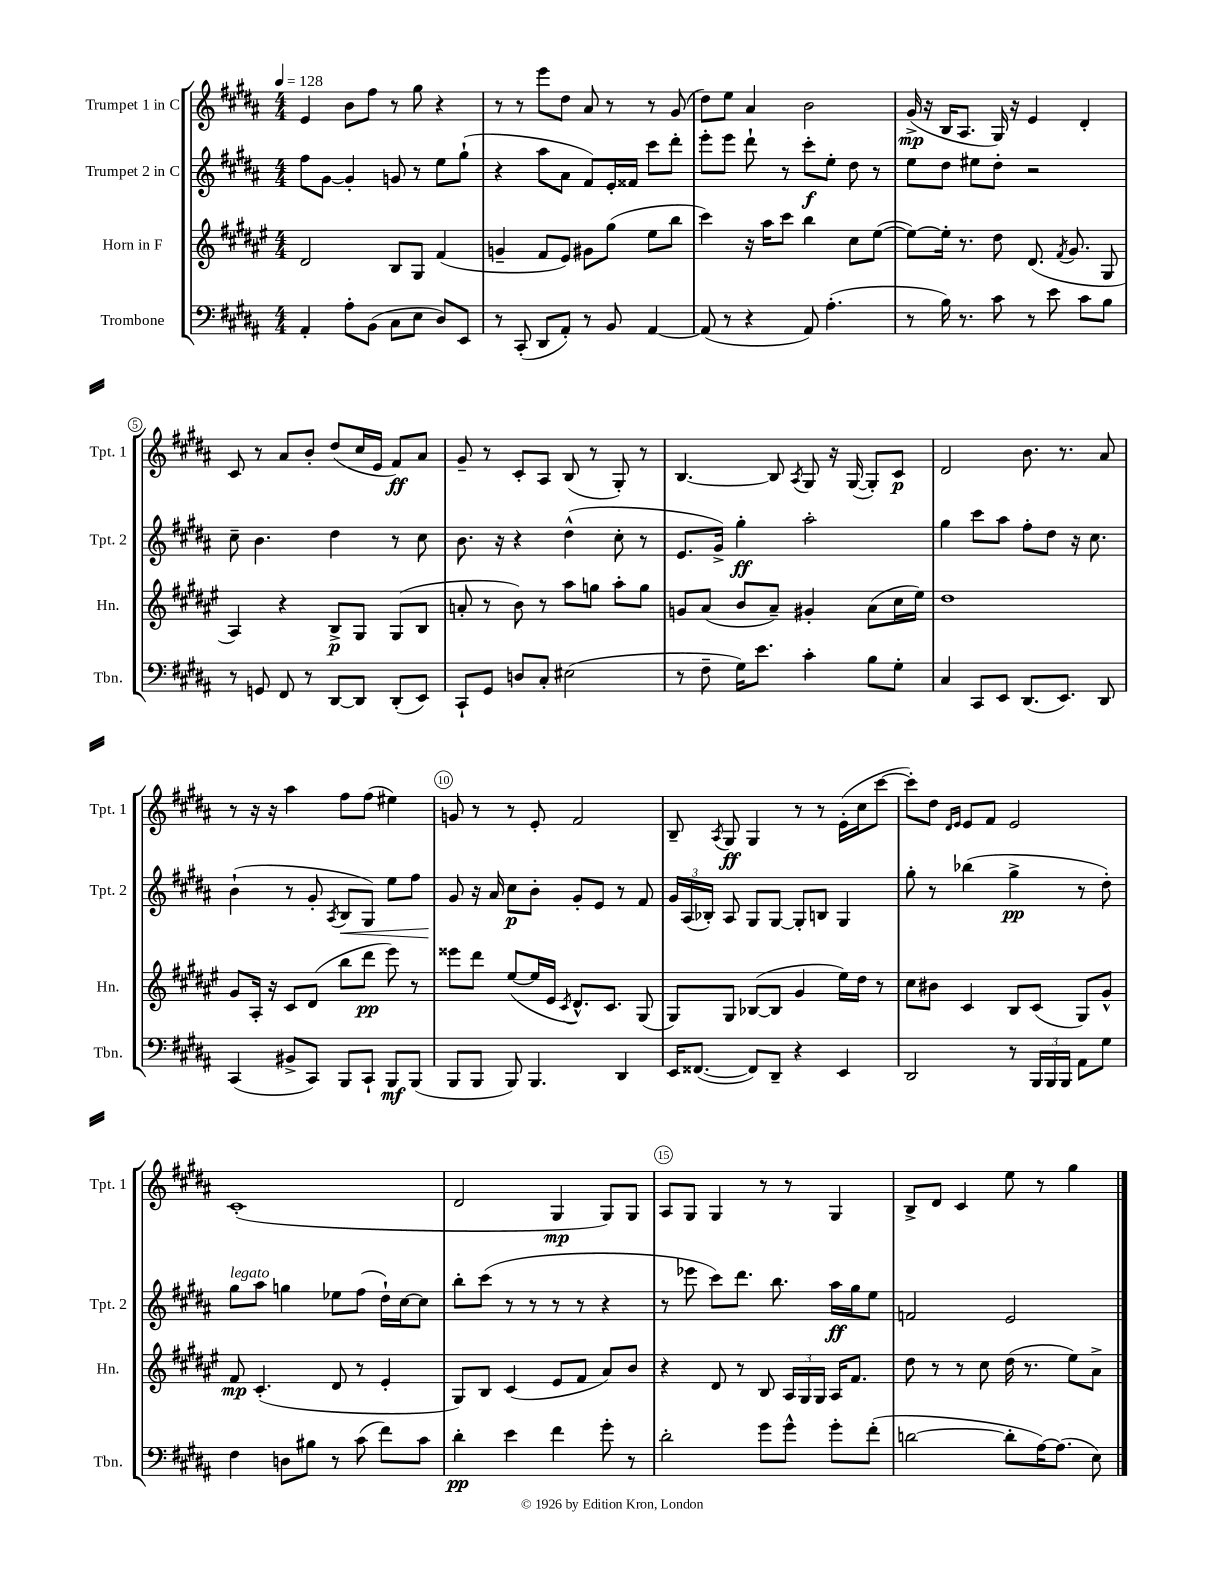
<<
\new StaffGroup <<
\new Staff = "s0" \with { instrumentName = "Trumpet 1 in C" shortInstrumentName = "Tpt. 1" } {
    \clef treble \key b \major \numericTimeSignature \time 4/4 \tempo 4 = 128
    \autoBeamOff e'4 b'8[ fis''8] r8 gis''8 r4 |
    r8 r8 e'''8[ dis''8] ais'8 r8 r8 gis'8( |
    dis''8[) e''8] ais'4 b'2 |
    gis'16->\mp( r16 b16[ ais8.] gis16) r16 e'4 dis'4-. |
    cis'8 r8 ais'8[ b'8]-. dis''8[( cis''16 e'16] fis'8[\ff) ais'8] |
    gis'8-- r8 cis'8[-. ais8] b8( r8 gis8-.) r8 |
    b4.~ b8 \acciaccatura { ais8 } gis8 r16 gis16~( gis8[-.) cis'8]\p |
    dis'2 b'8. r8. ais'8 |
    r8 r16 r16 ais''4 fis''8[ fis''8]( eis''4) |
    g'8 r8 r8 e'8-. fis'2 |
    b8-- \acciaccatura { ais8 } gis8\ff gis4 r8 r8 e'16[-.( cis''16 cis'''8]~ |
    cis'''8[-.) dis''8] \grace { dis'16[ e'16] } e'8[ fis'8] e'2 |
    cis'1-.( |
    dis'2 gis4\mp gis8[) gis8] |
    ais8[ gis8] gis4 r8 r8 gis4 |
    b8[-> dis'8] cis'4 e''8 r8 gis''4 \bar "|." |
}
\new Staff = "s1" \with { instrumentName = "Trumpet 2 in C" shortInstrumentName = "Tpt. 2" } {
    \clef treble \key b \major \numericTimeSignature \time 4/4
    \autoBeamOff fis''8[ gis'8]~ gis'4-. g'8 r8 e''8[ gis''8]-!( |
    r4 ais''8[ ais'8] fis'8[) e'16-. fisis'16] cis'''8[ dis'''8]-. |
    e'''8[-. e'''8] dis'''8-! r8 cis'''8[-.\f e''8]-. dis''8 r8 |
    e''8[ dis''8] eis''8[ dis''8]-. r2 |
    cis''8-- b'4. dis''4 r8 cis''8 |
    b'8. r16 r4 dis''4-^( cis''8-. r8 |
    e'8.[ gis'16]->) gis''4-.\ff ais''2-. |
    gis''4 cis'''8[ ais''8] fis''8[-. dis''8] r16 cis''8. |
    b'4-!( r8 gis'8-. \acciaccatura { ais8 } b8[\< gis8]) e''8[ fis''8] |
    gis'8\! r16 ais'16 cis''8[\p b'8]-. gis'8[-. e'8] r8 fis'8 |
    \tuplet 3/2 { gis'16[ ais16( bes16]-.) } ais8 gis8[ gis8]~ gis8[-. b8] gis4 |
    gis''8-. r8 bes''4( gis''4->\pp r8 dis''8-.) |
    gis''8[^\markup { \italic "legato" } ais''8] g''4 ees''8[ fis''8]( dis''16[-!) cis''16~ cis''8] |
    b''8[-. cis'''8]( r8 r8 r8 r8 r4 |
    r8 ees'''8 cis'''8[) dis'''8.] b''8. ais''16[\ff gis''16 e''8] |
    f'2 e'2 \bar "|." |
}
\new Staff = "s2" \with { instrumentName = "Horn in F" shortInstrumentName = "Hn." } {
    \clef treble \key fis \major \numericTimeSignature \time 4/4
    \autoBeamOff dis'2 b8[ gis8] fis'4( |
    g'4-- fis'8[ eis'8]) gis'8[ gis''8]( eis''8[ b''8] |
    cis'''4) r16 ais''16[ cis'''8] b''4 cis''8[ eis''8]~( |
    eis''8[~) eis''16]-. r8. dis''8 dis'8.( \acciaccatura { fis'8 } gis'8. gis8 |
    ais4) r4 b8[->\p gis8] gis8[( b8] |
    a'8-. r8 b'8) r8 ais''8[ g''8] ais''8[-. g''8] |
    g'8[ ais'8]( b'8[ ais'8]--) gis'4-. ais'8[( cis''16 eis''16]) |
    dis''1 |
    gis'8[ ais16]-. r16 cis'8[ dis'8]( b''8[ dis'''8]\pp eis'''8) r8 |
    eisis'''8[ dis'''8] eis''8[~( eis''16 eis'16] \acciaccatura { cis'8 } dis'8.[-^) cis'8.] gis8( |
    gis8[) gis8] bes8[~( bes8] gis'4 eis''16[) dis''16] r8 |
    cis''8[ bis'8] cis'4 b8[ cis'8]( gis8[) gis'8]-^ |
    fis'8\mp cis'4.-.( dis'8 r8 eis'4-. |
    gis8[) b8] cis'4( eis'8[ fis'8] ais'8[) b'8] |
    r4 dis'8 r8 b8 \tuplet 3/2 { ais16[ gis16 gis16] } ais16[ fis'8.] |
    dis''8 r8 r8 cis''8 dis''16( r8. eis''8[) ais'8]-> \bar "|." |
}
\new Staff = "s3" \with { instrumentName = "Trombone" shortInstrumentName = "Tbn." } {
    \clef bass \key b \major \numericTimeSignature \time 4/4
    \autoBeamOff ais,4-. ais8[-. b,8]( cis8[ e8] dis8[) e,8] |
    r8 cis,8-.( dis,8[ ais,8]-.) r8 b,8 ais,4~ |
    ais,8( r8 r4 ais,8) ais4.-.( |
    r8 b16) r8. cis'8 r8 e'8 cis'8[ b8] |
    r8 g,8 fis,8 r8 dis,8[~ dis,8] dis,8[-.( e,8]) |
    cis,8[-! gis,8] d8[ cis8]-. eis2( |
    r8 fis8-- gis16[) e'8.] cis'4-. b8[ gis8]-. |
    cis4 cis,8[ e,8] dis,8.[( e,8.]) dis,8 |
    cis,4( bis,8[-> cis,8]) b,,8[ cis,8]-! b,,8[\mf b,,8]( |
    b,,8[ b,,8] b,,8) b,,4. dis,4 |
    e,16[ fisis,8.]~( fisis,8[) dis,8]-- r4 e,4 |
    dis,2 r8 \tuplet 3/2 { b,,16[ b,,16 b,,16] } ais,8[ gis8] |
    fis4 d8[ bis8] r8 cis'8( fis'8[) cis'8] |
    dis'4-.\pp e'4 fis'4 gis'8-. r8 |
    dis'2-. gis'8[ gis'8]-^ gis'8[-. fis'8]-.( |
    d'2~ d'8[-. ais16~) ais8.]( e8) \bar "|." |
}
>>
>>
\layout { \context { \Score \override BarNumber.break-visibility = ##(#f #t #t) barNumberVisibility = #(every-nth-bar-number-visible 5) \override BarNumber.stencil = #(make-stencil-circler 0.1 0.3 ly:text-interface::print) } }
